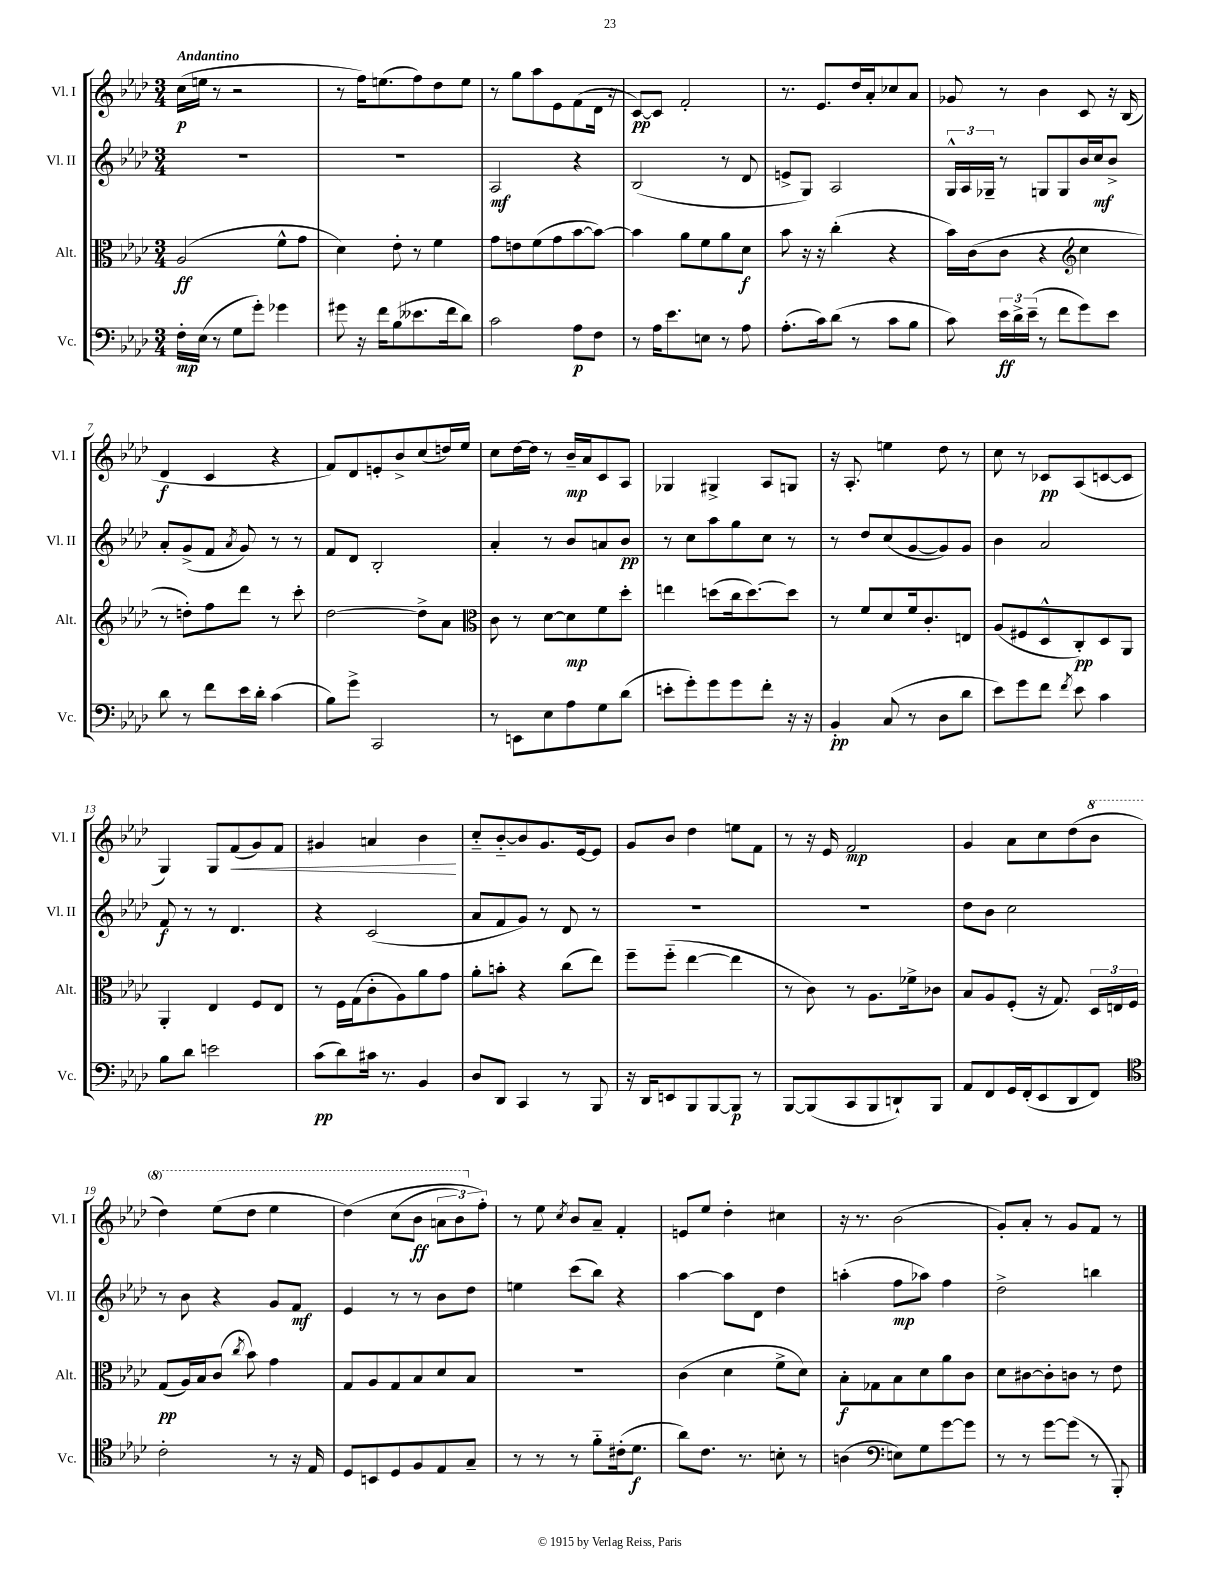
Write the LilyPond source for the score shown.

<<
\new StaffGroup <<
\new Staff = "s0" \with { instrumentName = "Vl. I" shortInstrumentName = "Vl. I" } {
    \clef treble \key aes \major \numericTimeSignature \time 3/4 \tempo "Andantino"
    \autoBeamOff c''16[\p( e''16] r8 r2 |
    r8 f''16[) e''8.( f''8) des''8 e''8] |
    r8 g''8[ aes''8 ees'8 f'8( des'16] r16 |
    c'8[~\pp) c'8] f'2-. |
    r8. ees'8.[ des''16 aes'16-. ces''8 aes'8] |
    ges'8 r8 bes'4 c'8 r16 bes16( |
    des'4\f c'4 r4 |
    f'8[) des'8 e'8-. bes'8-> c''8( d''16) ees''16] |
    c''8[ des''16~ des''16] r8 bes'16[--\mp aes'16 c'8 aes8] |
    ges4 gis4-> aes8[ g8] |
    r16 aes8.-. e''4 des''8 r8 |
    c''8 r8 ces'8[\pp aes8( c'8~ c'8] |
    g4) g8[ f'8\<( g'8) f'8] |
    gis'4 a'4 bes'4\! |
    c''8[-_ bes'8~-_ bes'8 g'8. ees'16~ ees'8] |
    g'8[ bes'8] des''4 e''8[ f'8] |
    r8 r16 ees'16 f'2\mp |
    g'4 aes'8[ c''8 des''8( \ottava #1 bes''8] |
    des'''4) ees'''8[( des'''8] ees'''4 |
    des'''4)\( c'''8[( bes''8]\ff \tuplet 3/2 { a''8[ bes''8) \ottava #0 f''8]-.\) } |
    r8 ees''8 \acciaccatura { c''8 } bes'8[ aes'8]-- f'4-. |
    e'8[ ees''8] des''4-. cis''4 |
    r16 r8. bes'2( |
    g'8[-.) aes'8]-. r8 g'8[ f'8] r8 \bar "|." |
}
\new Staff = "s1" \with { instrumentName = "Vl. II" shortInstrumentName = "Vl. II" } {
    \clef treble \key aes \major \numericTimeSignature \time 3/4
    \autoBeamOff R2. |
    R2. |
    aes2\mf r4 |
    bes2( r8 des'8 |
    e'8[-> g8]) aes2 |
    \tuplet 3/2 { g16[-^ aes16 ges16]-- } r8 g8[ g8 bes'16 c''16\mf bes'8]-> |
    aes'8[-. g'8->( f'8] \acciaccatura { aes'8 } g'8) r8 r8 |
    f'8[ des'8] bes2-. |
    aes'4-. r8 bes'8[ a'8 bes'8]\pp |
    r8 c''8[ aes''8 g''8 c''8] r8 |
    r8 des''8[ c''8( g'8~ g'8) g'8] |
    bes'4 aes'2 |
    f'8\f r8 r8 des'4. |
    r4 c'2( |
    aes'8[ f'8 g'8]) r8 des'8 r8 |
    R2. |
    R2. |
    des''8[ bes'8] c''2 |
    r8 bes'8 r4 g'8[ f'8]\mf |
    ees'4 r8 r8 bes'8[ des''8] |
    e''4 c'''8[( bes''8]) r4 |
    aes''4~ aes''8[ des'8] des''4 |
    a''4-.( f''8[\mp aes''8]) f''4 |
    des''2-> b''4 \bar "|." |
}
\new Staff = "s2" \with { instrumentName = "Alt." shortInstrumentName = "Alt." } {
    \clef alto \key aes \major \numericTimeSignature \time 3/4
    \autoBeamOff aes2\ff( f'8[-^ g'8] |
    des'4) ees'8-. r8 f'4 |
    g'8[ e'8 f'8( g'8 bes'8~ bes'8]~) |
    bes'4 aes'8[ f'8 aes'8 des'8]\f |
    bes'8 r16 r16 c''4-.( r4 |
    bes'16[) c'16( c'8] r4 \clef treble c''4 |
    r8 d''8[-.) f''8 des'''8] r8 c'''8-. |
    des''2~ des''8[-> aes'8] |
    \clef alto c'8 r8 des'8[~ des'8\mp f'8 des''8]-. |
    e''4 d''8[( c''16 d''8.~) d''8] |
    r8 f'8[ des'8 f'16 c'8.-. e8] |
    aes8[( fis8 des8-^ c8-.\pp) des8 aes,8] |
    aes,4-. ees4 f8[ ees8] |
    r8 f16[ g16( c'8-. aes8) aes'8 g'8] |
    aes'8[-. b'8]-. r4 c''8[( ees''8]) |
    f''8[-- f''8]-_( ees''4~ ees''4 |
    r8 c'8) r8 aes8.[ fes'16-> ces'8] |
    bes8[ aes8 f8]-.( r16 g8.) \tuplet 3/2 { des16[ e16 f16] } |
    g8[\pp( aes16) bes16 c'8]( \acciaccatura { c''8 } bes'8) g'4 |
    g8[ aes8 g8 bes8 des'8 bes8] |
    R2. |
    c'4( des'4 f'8[-> des'8]) |
    bes8[-.\f ges8 bes8 des'8 aes'8 c'8] |
    des'8[ cis'8~ cis'8-. c'8] r8 ees'8 \bar "|." |
}
\new Staff = "s3" \with { instrumentName = "Vc." shortInstrumentName = "Vc." } {
    \clef bass \key aes \major \numericTimeSignature \time 3/4
    \autoBeamOff f16[-.\mp ees16]( r8 g8[ g'8]-.) ges'4 |
    gis'8 r16 f'16[ bes8( eeses'8. f'16 des'8]) |
    c'2 aes8[\p f8] |
    r8 aes16[ ees'8. e8] r8 aes8 |
    aes8.[-.( c'16) des'8]( r8 c'8[ bes8] |
    c'8) \tuplet 3/2 { ees'16[\ff des'16-> ees'16]--( } r8 f'8[ g'8) ees'8] |
    des'8 r8 f'8[ ees'16 des'16]-. c'4( |
    bes8[) g'8]-> c,2 |
    r8 e,8[ ees8 aes8 g8 des'8]( |
    e'8[-. g'8-.) g'8 g'8 f'8]-. r16 r16 |
    bes,4-.\pp c8( r8 des8[ des'8] |
    ees'8[) g'8 f'8] \acciaccatura { f'8 } ees'8 c'4 |
    bes8[ des'8] e'2 |
    c'8[\pp( des'8) cis'16] r8. bes,4 |
    des8[ des,8] c,4 r8 bes,,8 |
    r16 des,16[ e,8 bes,,8 bes,,8~ bes,,8]\p r8 |
    bes,,8[~ bes,,8( c,8 bes,,8 d,8-!) bes,,8] |
    aes,8[ f,8 g,16 f,16-.( ees,8 des,8 f,8]) |
    \clef tenor c'2-. r8 r16 ees16 |
    des8[ b,8 des8 f8 ees8 g8]-- |
    r8 r8 r8 f'8[-_ cis'16-.( des'8.]\f |
    aes'8[) c'8.] r8. b8-. r8 |
    a4( \clef bass e8[) g8 g'8~ g'8] |
    r8 r8 g'8[~ g'8]( r8 bes,,8-.) \bar "|." |
}
>>
>>
